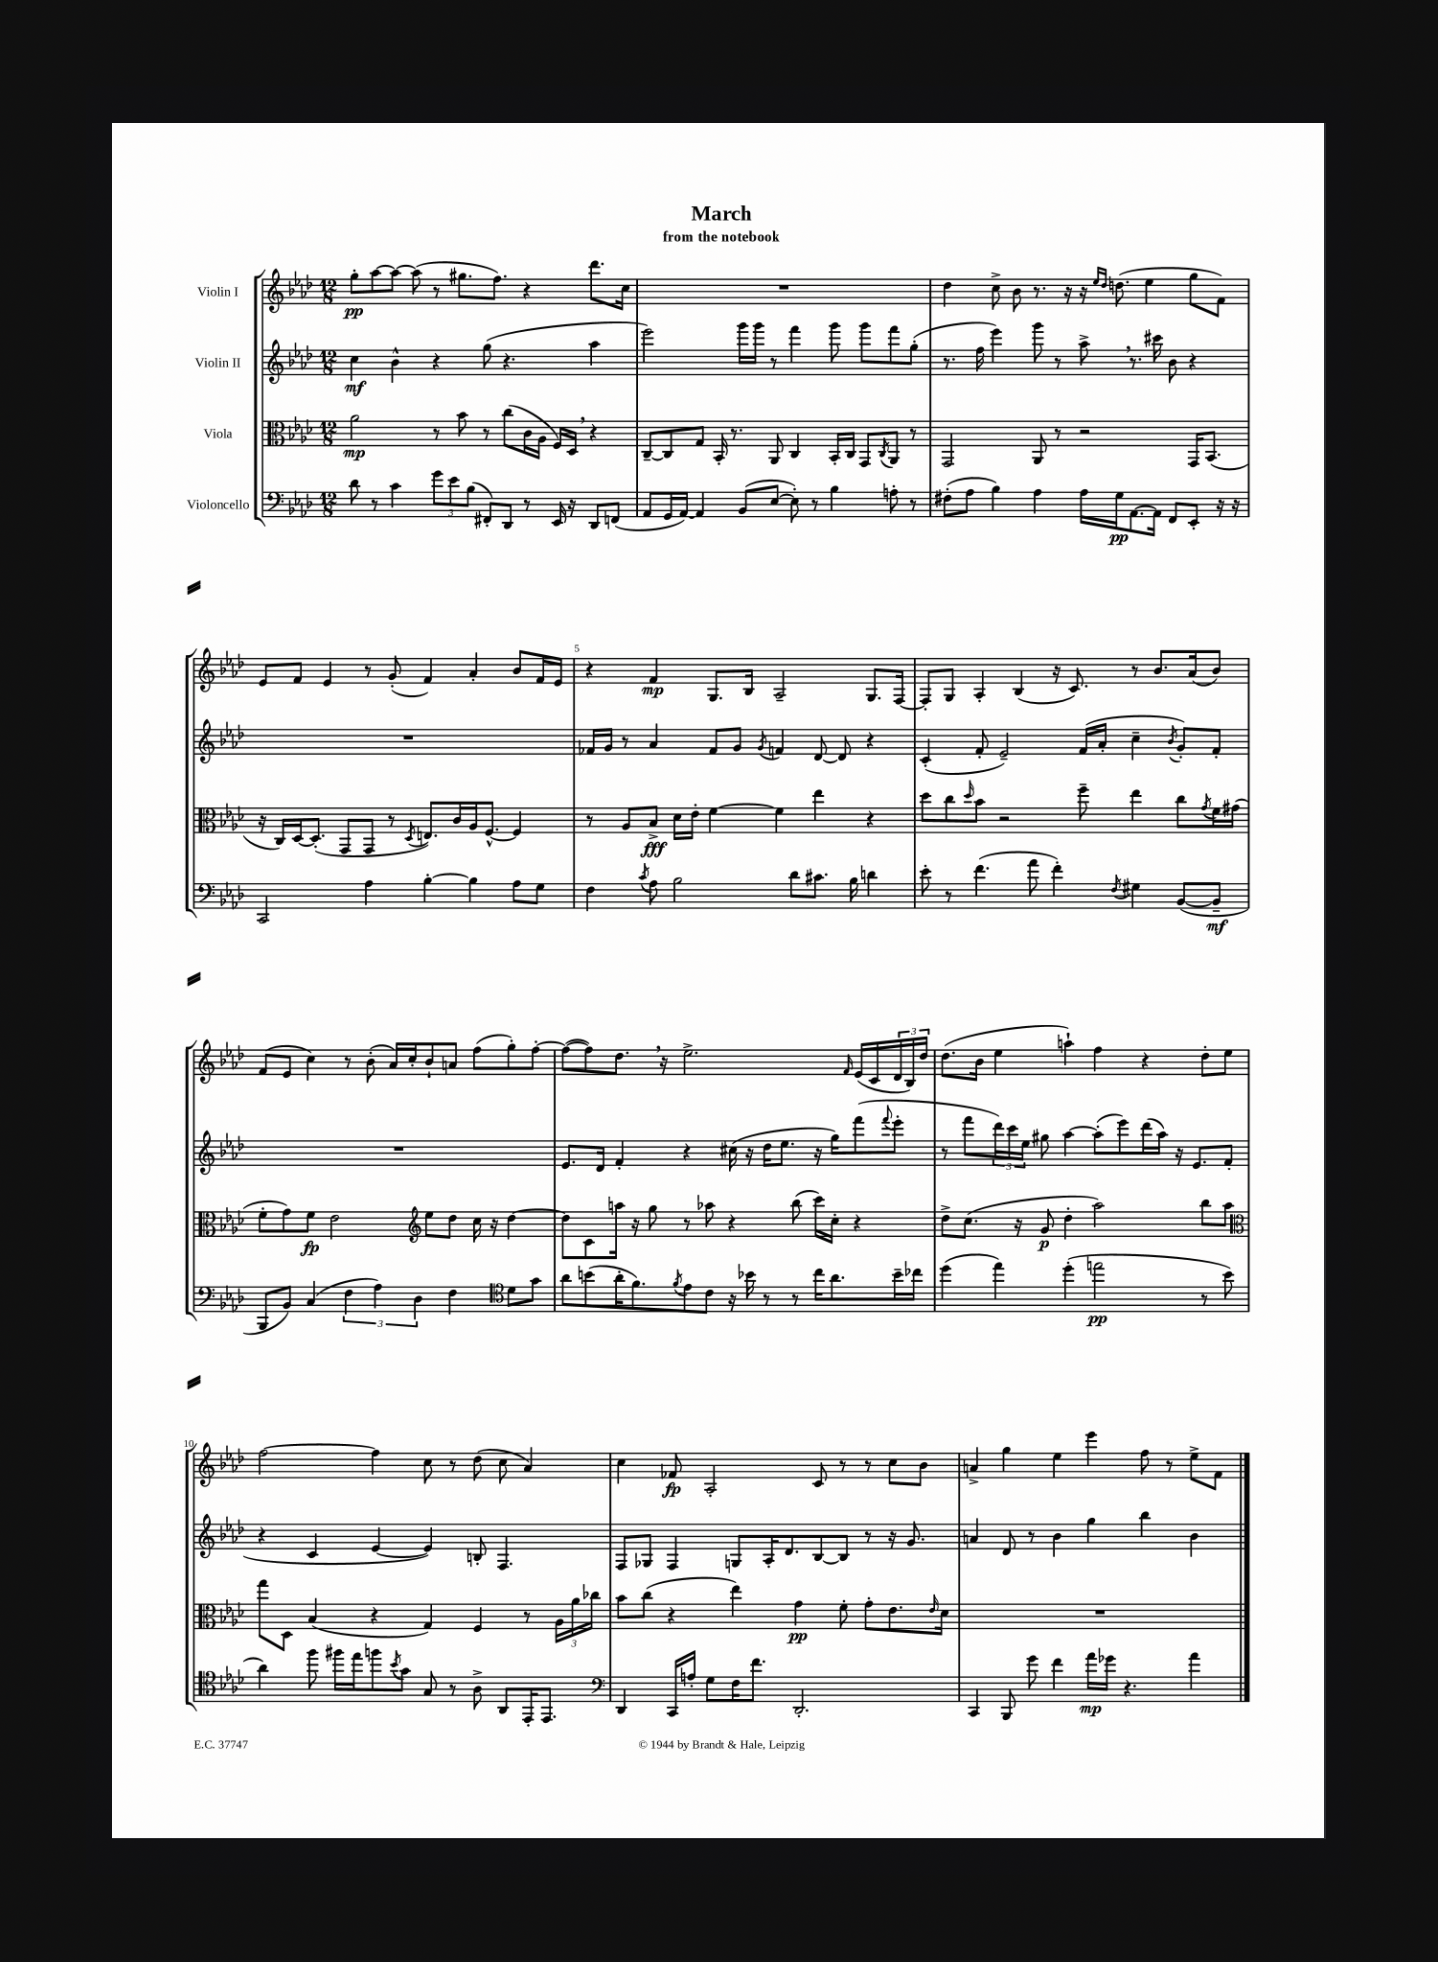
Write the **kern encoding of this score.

**kern	**kern	**kern	**kern
*staff4	*staff3	*staff2	*staff1
*clefF4	*clefC3	*clefG2	*clefG2
*k[b-e-a-d-]	*k[b-e-a-d-]	*k[b-e-a-d-]	*k[b-e-a-d-]
*M12/8	*M12/8	*M12/8	*M12/8
8d-	2a-	4cc	8gg'
8r	.	.	[8aa-
4c	.	4b-^^	8aa-_
.	.	.	(8aa-]
12g	8r	4r	8r
12e-	.	.	.
.	8b-	.	8.gg#
(12B-	.	.	.
8FF#')	8r	(8gg	.
.	.	.	8.ff)
8DD-	(8cc	4.r	.
8r	16c	.	4r
.	16A-	.	.
16EE-	16F)	.	.
16r	16D-	.	.
8DD-	4r	4aa-	8.ddd-
(8FF	.	.	.
.	.	.	16cc
=	=	=	=
8AA-	[8C~	2eee-)	1.r
16GG	8C]	.	.
[16AA-)	.	.	.
4AA-]	8G	.	.
.	16BB-'	.	.
.	8.r	.	.
(8BB-	.	16ggg	.
.	.	16ggg	.
[8E-	8AA-	8r	.
8E-'])	4C	4fff	.
8r	.	.	.
4B-	16BB-'	8ggg	.
.	16C	.	.
.	8GG	8ggg	.
.	8qC	.	.
8A'	8AA-	8fff	.
8r	8r	(8gg'	.
=	=	=	=
(8F#'	2GG	8.r	4dd-
8A-	.	.	.
.	.	16ff	.
4B-)	.	4eee-)	8cc^
.	.	.	8b-
4A-	8AA-	8ggg	8.r
.	8r	8r	.
.	.	.	16r
16A-	2r	8aa-^	16r
.	.	.	16qqee-
.	.	.	16qqdd-
16G	.	.	(8.dd
[8.AA-	.	8.r	.
.	.	.	4ee-
16AA-]	.	16ccc#	.
8FF	.	8b-	.
8EE-'	16GG	4r	8gg
.	(8.BB-	.	.
16r	.	.	8f)
16r	.	.	.
=	=	=	=
2CC	16r	1.r	8e-
.	16C)	.	.
.	[16D-	.	8f
.	(8.D-']	.	.
.	.	.	4e-
.	8GG	.	.
4A-	8GG	.	8r
.	8r	.	(8g'
.	8qD-	.	.
[4B-'	8.E)	.	4f)
.	16c	.	.
4B-]	16A-	.	4a-'
.	[8.F^^	.	.
8A-	4F]	.	8b-
8G	.	.	16f
.	.	.	16e-
=	=	=	=
4F	8r	16f-	4r
.	.	16g	.
.	8A-	8r	.
8qc	.	.	.
8A-	8B-^	4a-	4f
2B-	16d-	.	.
.	16e-'	.	.
.	[4f	8f-	8.G
.	.	8g	.
.	.	.	16B-
.	.	8qg	.
.	4f]	4f	2A-~
8d-	.	.	.
8.c#	4ee-	[8d-	.
.	.	8d-]	.
16B-	.	.	.
4d	4r	4r	8.G
.	.	.	[16F
=	=	=	=
8e-'	8dd-	(4c'	8F']
8r	8cc	.	8G
.	16qqdd-	.	.
(4.f	8b-	8f'	4A-'
.	2r	2e-~)	.
.	.	.	(4B-
8a-	.	.	.
4f')	.	.	16r
.	.	.	8.c)
.	8ff~	(16f	.
.	.	16a-'	.
8qF	.	.	.
4G#	4ee-	4cc~	8r
.	.	.	8.b-
.	.	8qb-	.
([8BB-	8cc	8g')	.
.	.	.	(16a-
.	8qg	.	.
8BB-~]	16f	8f'	8b-)
.	(16g#	.	.
=	=	=	=
8BBB-	8f'	1.r	(8f
8BB-)	8g)	.	8e-
(4C	8f	.	4cc)
.	2e-	.	.
6F	.	.	8r
.	.	.	(8b-'
6A-)	.	.	.
.	.	.	16a-)
.	.	.	16cc'
6D-	.	.	.
*	*clefG2	*	*
.	8ee-	.	8b-`
4F	8dd-	.	8a
.	16cc	.	(8ff
.	16r	.	.
*clefC4	*	*	*
8d-	[4dd-	.	8gg')
8g	.	.	[8ff'
=	=	=	=
8a-	8dd-]	8.e-	(8ff_
(8b	8c	.	8ff])
.	.	16d-	.
16a-'	16aa	4f'	8.dd-
8.f)	16r	.	.
.	8gg	.	.
.	.	.	16r
8qf	.	.	.
8e-	8r	4r	2.ee-^
8c	8aa-	.	.
16r	4r	(16cc#	.
16b-	.	16r	.
8r	.	16dd-	.
.	.	8.ee-	.
8r	(8bb-	.	.
16cc	16ccc)	16r	.
8.a-	16cc'	16gg)	.
.	.	.	16qqf
.	4r	(8fff	(16e-
.	.	.	16c
.	.	8qqfff	.
16b-~	.	8eee-'	24d-
.	.	.	24B-)
16cc-	.	.	.
.	.	.	24dd-
=	=	=	=
(4dd-	8dd-^	8r	(8.dd-
.	(8.cc	8fff	.
.	.	.	16b-
4ee-)	.	24ddd-)	4ee-
.	.	24ccc	.
.	16r	.	.
.	.	24ee-	.
.	8g	8gg#	.
(4dd-'	4dd-'	[4aa-	4aa`)
2ee	2aa-)	(8aa-']	4ff
.	.	8eee-)	.
.	.	(16ddd-	4r
.	.	16aa-)	.
.	.	16r	.
.	.	8.e-	.
8r	8bb-	.	8dd-'
8b-	8aa-	(8f	8ee-
=	=	=	=
*	*clefC3	*	*
4a-)	8gg	4r	[2ff
.	8D-	.	.
8ff	(4B-	4c	.
16ff#	.	.	.
16ee-	.	.	.
8ff	4r	[4e-	4ff]
8qb-	.	.	.
8g	.	.	.
8G	4G)	4e-])	8cc
8r	.	.	8r
8A-^	4F	8B'	(8dd-
8AA-	.	4.F	8cc
16EE-'	8r	.	4a-)
8.EE-	.	.	.
.	24A-	.	.
.	24a-	.	.
.	24cc-	.	.
=	=	=	=
*clefF4	*	*	*
4DD-	8b-	8F	4cc
.	(8cc	8G-	.
16CC	4r	4F	8f-
16A'	.	.	.
8G	.	.	2A-'
16F	4ee-)	8G	.
8.f	.	.	.
.	.	16A-'	.
.	.	8.d-	.
2.DD-'	4g	.	.
.	.	[8B-	8c
.	8f'	8B-]	8r
.	8g'	8r	8r
.	8.e-	16r	8cc
.	.	8.g	.
.	.	.	8b-
.	16qqe-	.	.
.	16d-	.	.
=	=	=	=
4CC	1.r	4a	4a^
8BBB-	.	8d-	4gg
8g	.	8r	.
4f	.	4b-	4ee-
16a-	.	4gg	4eee-
16g-	.	.	.
4.r	.	.	.
.	.	4bb-	8ff
.	.	.	8r
4a-	.	4b-	8ee-^
.	.	.	8f
==	==	==	==
*-	*-	*-	*-
